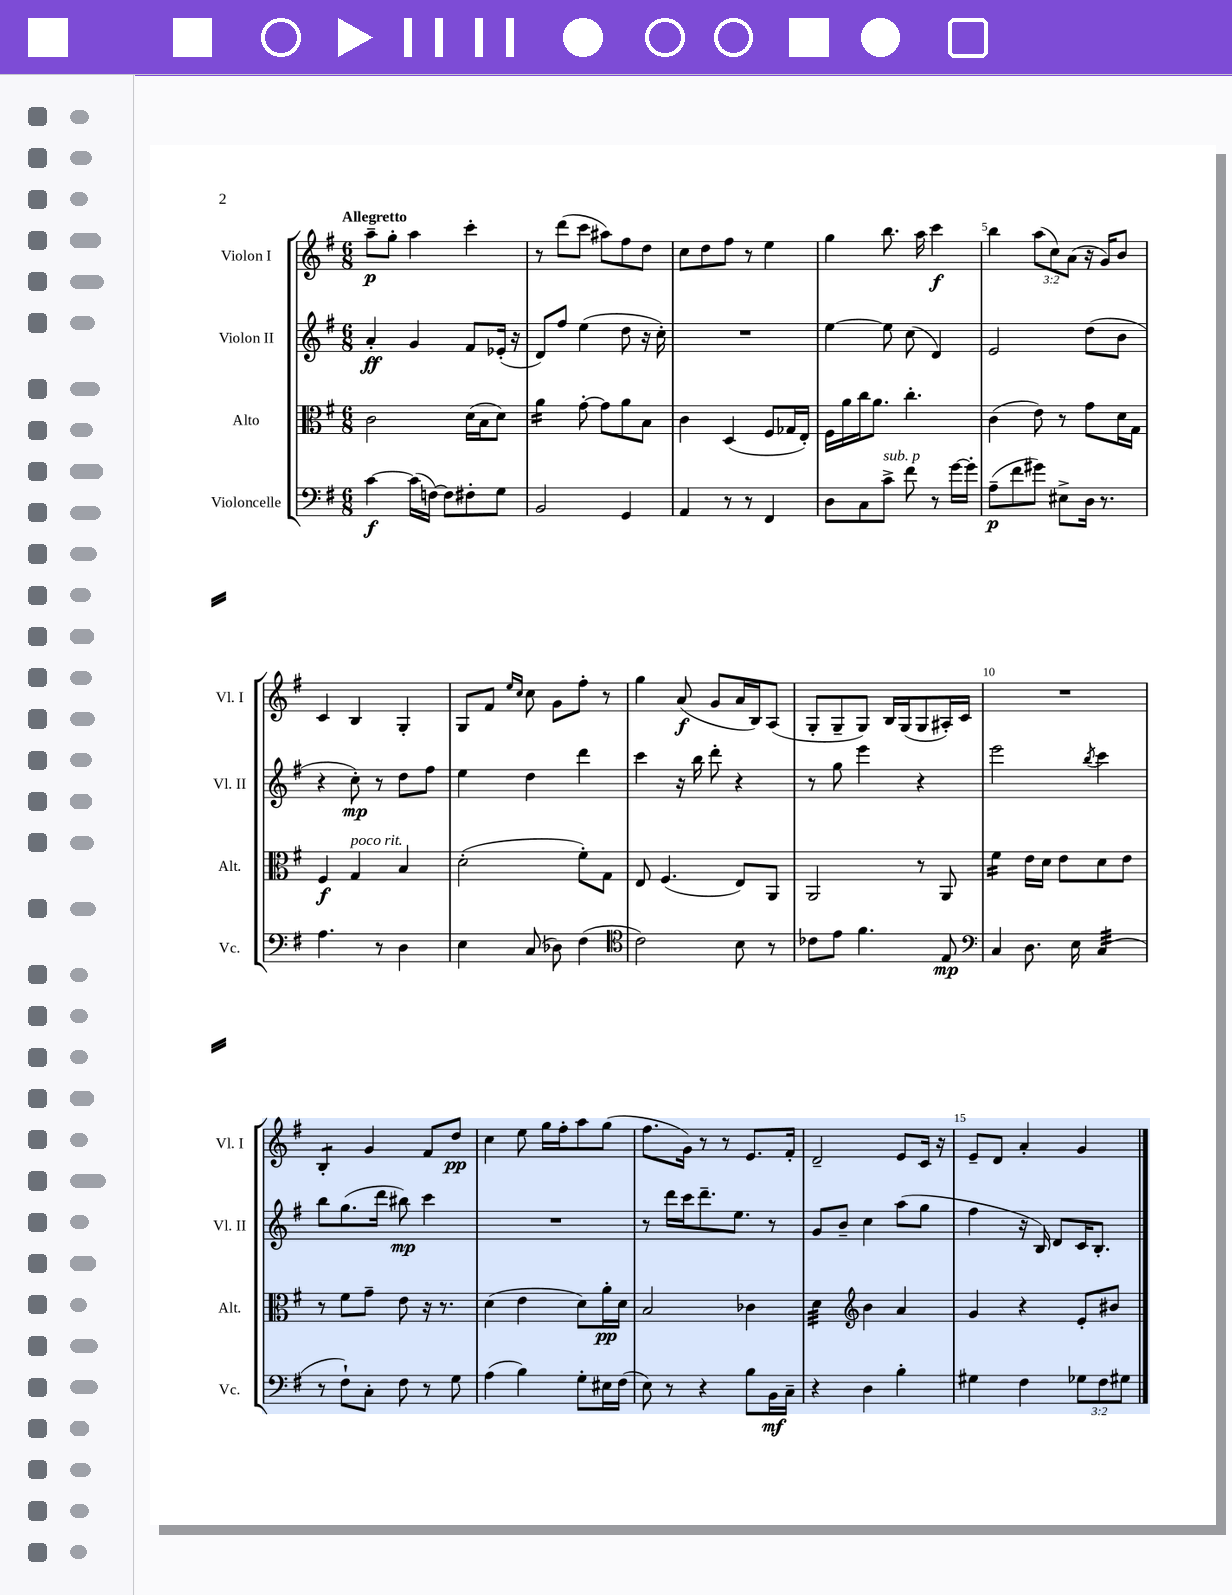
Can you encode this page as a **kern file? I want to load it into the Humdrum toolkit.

**kern	**kern	**kern	**kern
*staff4	*staff3	*staff2	*staff1
*clefF4	*clefC3	*clefG2	*clefG2
*k[f#]	*k[f#]	*k[f#]	*k[f#]
*M6/8	*M6/8	*M6/8	*M6/8
[4c\	2c\	4a'/	8aa~\L
.	.	.	8gg'\J
(16c\]LL	.	4g/	4aa\
[16F\JJ)	.	.	.
8F\]L	.	.	.
8F#'\	(16d\LL	8f#/L	4ccc'\
.	16B\J	.	.
8G\J	8d\J)	(16e-'/Jk	.
.	.	16r	.
=	=	=	=
2BB/	4a\	8d/L)	8r
.	.	8ff#/J	(8ddd\L
.	[8g'\	(4ee\	8ccc\J
.	8g\]L	.	8aa#\L)
4GG/	8a\	8dd\	8ff#\
.	8B\J	16r	8dd\J
.	.	16cc'\)	.
=	=	=	=
4AA/	4c\	2.r	8cc\L
.	.	.	8dd\
8r	(4D/	.	8ff#\J
8r	.	.	8r
4FF#/	8F#/L	.	4ee\
.	16G-/L	.	.
.	16E'/JJ)	.	.
=	=	=	=
8D\L	16F#\LL	[4ee\	4gg\
.	16a\	.	.
8C\	16cc\J	.	.
.	8.a\J	.	.
8c^\J	.	8ee\]	8.bb\
8f#\	4.cc'\	(8cc\	.
.	.	.	16aa\
8r	.	4d/)	4ccc\
[16g\LL	.	.	.
16g'\]JJ	.	.	.
=	=	=	=
(8A~\L	(4c\	2e/	4bb\
8f#\	.	.	.
8g#\J)	8e\)	.	(12aa\L
.	.	.	12cc\)
8E#^\L	8r	.	.
.	.	.	(12a\J
16D\Jk	8g\L	(8dd\L	16r
8.r	.	.	16g/LK)
.	16d\L	8b\J	8b/J
.	16G\JJ	.	.
=	=	=	=
4.A\	4F#/	4r	4c/
.	4G/	8cc'\)	4B/
8r	.	8r	.
4D\	4B/	8dd\L	4G'/
.	.	8ff#\J	.
=	=	=	=
4E\	(2d'\	4ee\	8G/L
.	.	.	8f#/J
.	.	.	16qqee/LL
.	.	.	16qqcc/JJ
(8C/	.	4dd\	8cc\
8D-\)	.	.	8g\L
(4F#\	8f#'\L)	4ddd\	8ff#'\J
.	8G\J	.	8r
=	=	=	=
*clefC4	*	*	*
2c\)	8E/	4ccc\	4gg\
.	(4.F#/	.	.
.	.	16r	(8a/
.	.	16bb\	.
.	.	8ddd'\	8g/L
8B\	8E/L)	4r	16a/L
.	.	.	16B/J)
8r	8AA/J	.	(8A/J
=	=	=	=
8c-\L	2AA/	8r	8G'/L
8e\J	.	8gg\	8G~/
4.f#\	.	4eee\	8G/J)
.	.	.	16B/LL
.	.	.	(16G/J
.	8r	4r	8G/
8E/	8AA/	.	16A#'/L)
.	.	.	16c/JJ
=	=	=	=
*clefF4	*	*	*
4C/	4f#\	2eee\	2.r
8.D\	16e\LL	.	.
.	16d\JJ	.	.
.	8e\L	.	.
16E\	.	.	.
.	.	8qbb/	.
(4C/	8d\	4ccc\	.
.	8e\J	.	.
=	=	=	=
8r	8r	8bb\L	4B'/
8F#`\L)	8f#\L	(8.gg\	.
8C'\J	8g~\J	.	4g/
.	.	16ddd\Jk	.
8F#\	8e\	8bb#\)	.
8r	16r	4ccc\	8f#/L
.	8.r	.	.
8G\	.	.	8dd/J
=	=	=	=
(4A\	(4d\	2.r	4cc\
4B\)	4e\	.	8ee\
.	.	.	16gg\LL
.	.	.	16ff#'\J
8G'\L	8d\L)	.	8aa\
16E#\L	16a'\L	.	(8gg\J
(16F#\JJ	16d\JJ	.	.
=	=	=	=
8E\)	2B/	8r	8.ff#\L
8r	.	16ddd\LL	.
.	.	16ccc\J	16g\Jk)
4r	.	8.ddd~\	8r
.	.	.	8r
.	.	8.ee\J	.
8B\L	4c-\	.	8.e/L
16BB\L	.	8r	.
16C~\JJ	.	.	16f#'/Jk
=	=	=	=
4r	4d\	8g/L	2d~/
.	.	8b~/J	.
*	*clefG2	*	*
4D\	4b\	4cc\	.
4B'\	4a/	(8aa\L	8e/L
.	.	8gg\J	16c/Jk
.	.	.	16r
=	=	=	=
4G#\	4g/	4ff#\	8e~/L
.	.	.	8d/J
4F#\	4r	16r	4a'/
.	.	16B/)	.
.	.	8d/L	.
12G-\L	8e'/L	16c/K	4g/
.	.	8.B'/J	.
12F#\	.	.	.
.	8b#/J	.	.
12G#\J	.	.	.
==	==	==	==
*-	*-	*-	*-
